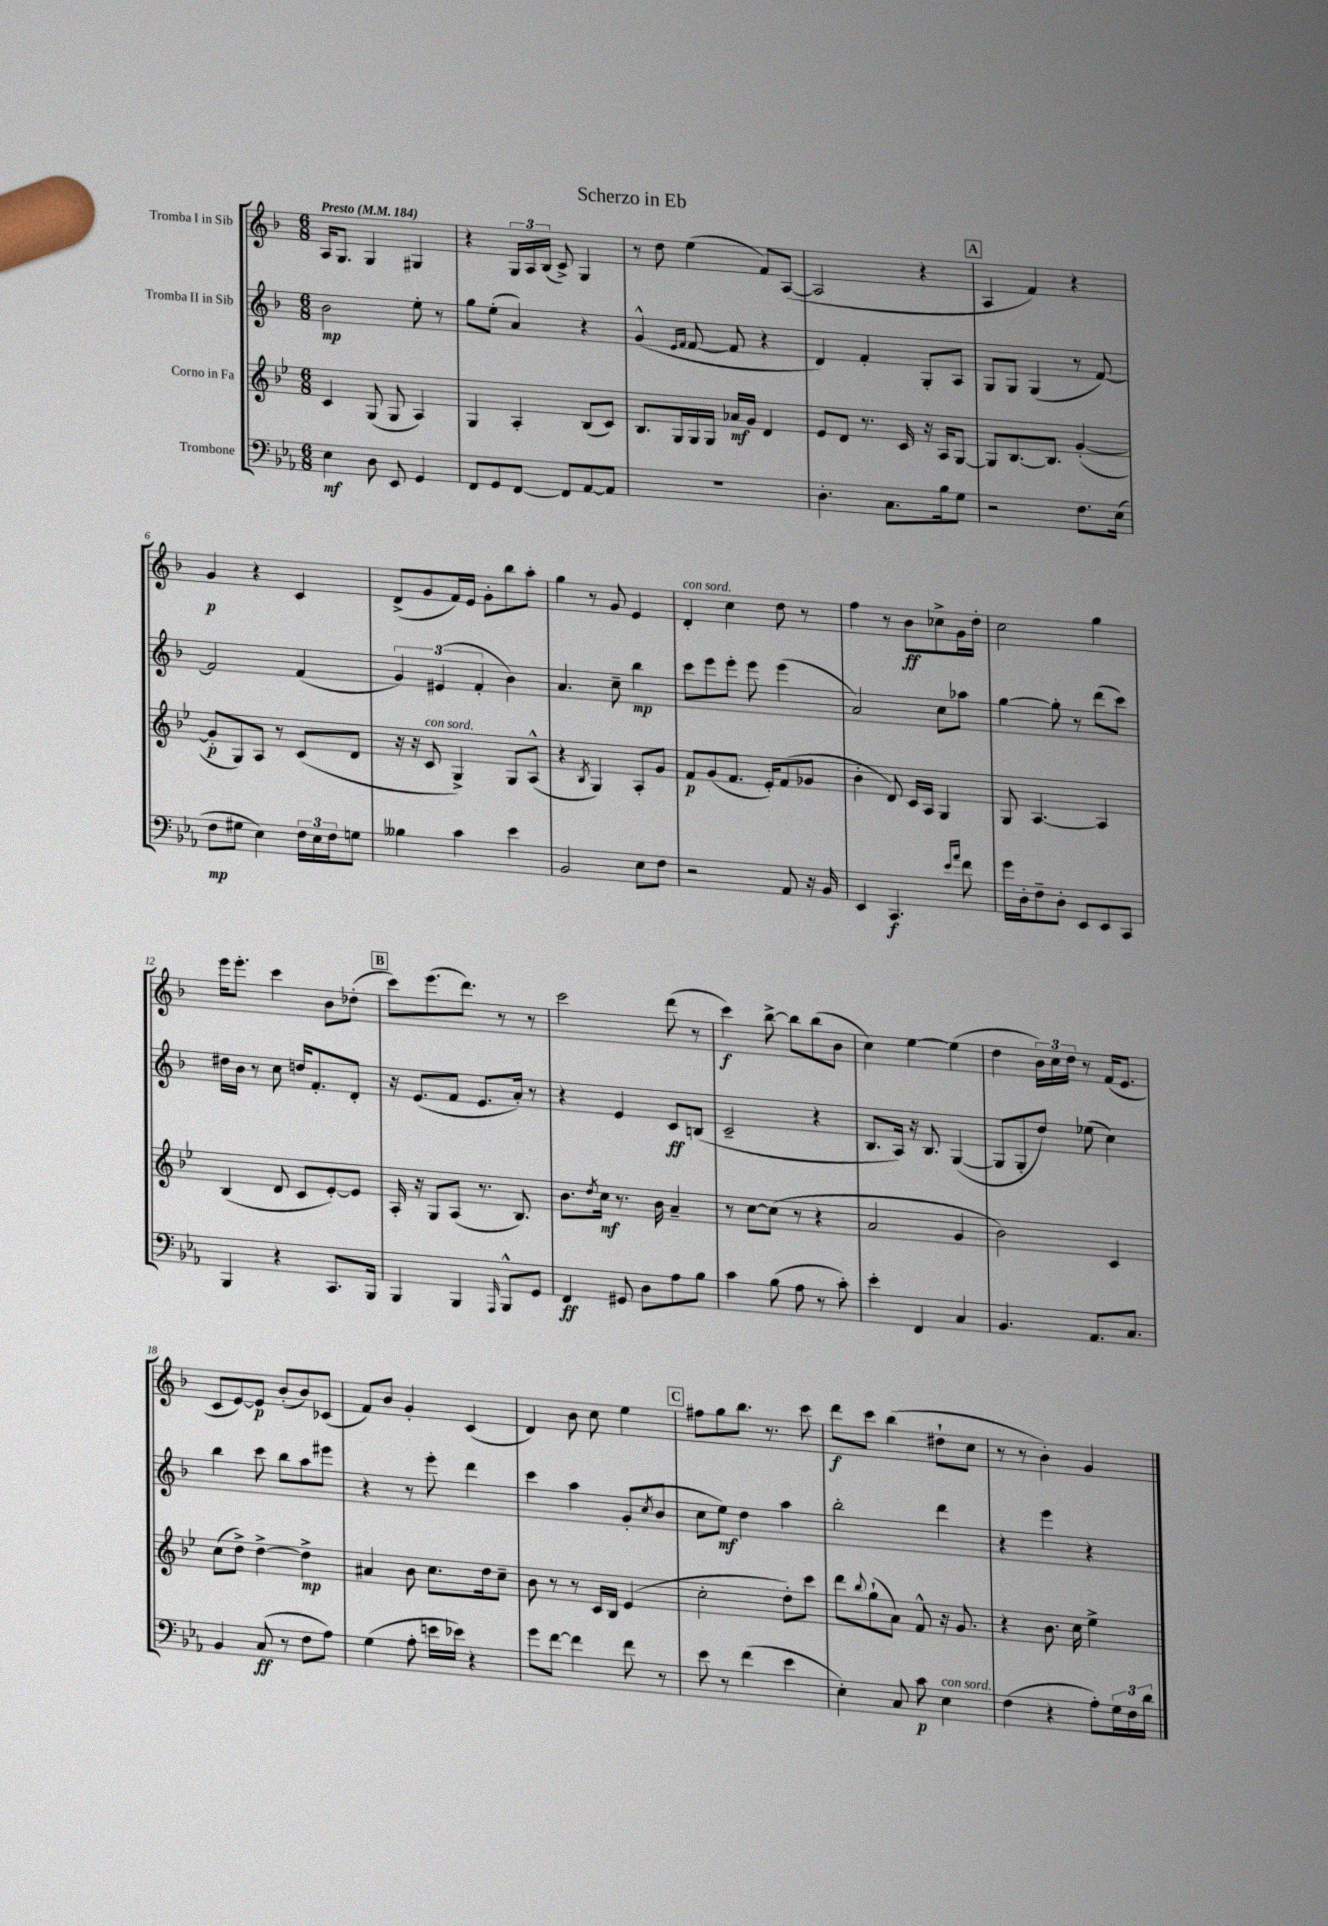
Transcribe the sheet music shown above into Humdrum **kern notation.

**kern	**kern	**kern	**kern
*staff4	*staff3	*staff2	*staff1
*clefF4	*clefG2	*clefG2	*clefG2
*k[b-e-a-]	*k[b-e-]	*k[b-]	*k[b-]
*M6/8	*M6/8	*M6/8	*M6/8
*MM184	*MM184	*MM184	*MM184
4E-	4c	2b-	16A
.	.	.	8.G
8D	(8G	.	4G
8EE-	8G	.	.
4GG	4A)	8ee'	4G#
.	.	8r	.
=	=	=	=
8FF	4G	8gg	4r
8GG	.	(8ee'	.
[8FF	4A'	4a)	24G
.	.	.	24A
.	.	.	(24B-
8FF]	.	.	8c^)
[8AA-	(8B-	4r	4G
8AA-]	8c)	.	.
=	=	=	=
2.r	8.B-	(4g^^	8r
.	.	.	8dd
.	16G	.	.
.	.	16qqe	.
.	.	16qqf	.
.	16G	[8f	(4ee
.	16G	.	.
.	16a-	8f]	.
.	16g	.	.
.	4d	4r	8f)
.	.	.	([8A
=	=	=	=
4.D'	8e-	4d)	2A]
.	8d	.	.
.	8.r	4f'	.
8.C	.	.	.
.	16c	.	.
.	16r	8G'	4r
16B-	16A	.	.
8G	[8G	8A	.
=	=	=	=
2r	8G]	8G	4A
.	[8.B-	8G	.
.	.	(4G	4f)
.	8.B-]	.	.
8.F	([4g'	8r	4r
.	.	[8f)	.
(16E-	.	.	.
=	=	=	=
8F	8g']	2f]	4g
8G#	8G)	.	.
4E-)	8A	.	4r
.	8r	.	.
24F	(8c	(4f	4c
24E-	.	.	.
24F	.	.	.
8G	8d	.	.
=	=	=	=
4B--	16r	6g)	(8d^
.	16r	.	.
.	8c	.	8g
.	.	(6e#	.
4c	4G^)	.	16f)
.	.	.	16e
.	.	6f'	.
.	.	.	8g'
4e-	8G	4b-)	8bb-
.	(8A^^	.	8aa'
=	=	=	=
2BB-	4r	4.a	4gg
.	8qB-	.	.
.	4G)	.	8r
.	.	8cc~	8g
8E-	8A'	4bb-	4e
8F	8g	.	.
=	=	=	=
2r	8f	8ccc	4d'
.	(8g	8eee	.
.	8.f	8eee'	4cc
.	.	8eee	.
.	16e-')	.	.
8AA-	(8f	(4eee	8dd
16r	8g-	.	8r
16BB-	.	.	.
=	=	=	=
4EE-	4b-'	2a)	4ff
4.CC	8d)	.	8r
.	16c	.	8b-
.	16A	.	.
.	4G	8cc	8cc-^
16qqe-	.	.	.
16qqa-	.	.	.
8f	.	8aa-	16g
.	.	.	16dd'
=	=	=	=
16g	8G	[4gg	2cc
16D'	.	.	.
8F~	[4.A	.	.
8D'	.	8gg']	.
8EE-	.	8r	.
8EE-	4A]	(8ddd	4gg
8CC	.	8ccc)	.
=	=	=	=
4BBB-	(4B-	16dd#	16eee
.	.	16b-	8.eee'
.	.	8r	.
4r	8d	8cc	4ccc
.	8c	16dd	.
.	.	8.f'	.
8.CC	[8e-')	.	8b-
.	8e-]	8d'	(8dd-'
16BBB-	.	.	.
=	=	=	=
4BBB-	16A'	16r	8ccc)
.	16r	(8.e	.
.	8G	.	(8.eee
4BBB-	(8A	8f	.
.	.	.	8.ddd)
.	8.r	8.e	.
16qqAAA-	.	.	.
8BBB-^^	.	.	8r
.	8.B-)	16a')	.
8GG	.	8r	8r
=	=	=	=
4FF	8.b-	4r	2ccc
.	8qdd	.	.
.	16cc	.	.
8GG#	8.r	4e	.
8D	.	.	.
.	16b-	.	.
8A-	4a~	8c	(8ddd
8B-	.	(8B	8r
=	=	=	=
4c	8r	2c~	4ccc)
.	[8cc	.	.
(8B-	(8cc]	.	[8bb-^
8A-	8r	.	8bb-]
8r	4r	4r	(8bb-
8c')	.	.	8b-
=	=	=	=
4e-'	2a	8.B-	4cc)
.	.	16A)	.
4FF	.	16r	[4ee
.	.	8.B-	.
4C	4g	([4G	(4ee]
=	=	=	=
4.BB-	2b-)	8G]	4dd
.	.	8G'	.
.	.	8dd)	24b-)
.	.	.	24cc
.	.	.	24dd
8.AA-	.	(8ee-	8r
.	4c	4cc)	(16f
8.C	.	.	8.e
=	=	=	=
4BB-	(8cc	4bb-	8c
.	8dd^)	.	[8e)
(8C	[4dd^	8ccc	8e]
8r	.	8bb-	(8b-'
8F	4dd^]	8aa	8b-)
8A-)	.	8eee#	(8c-
=	=	=	=
(4G	4a#	4r	8f)
.	.	.	8b-
8A-'	8b-	8r	4g'
16e	8.cc	8eee'	.
16e-)	.	.	.
4r	.	4ddd	(4c
.	16dd	.	.
.	8cc~	.	.
=	=	=	=
8g	8b-	4ccc	4d)
[8f	8r	.	.
4f]	8r	4aa	8b-
.	16c	.	8cc
.	16B-	.	.
8f	(4e-	(8g'	4ee
.	.	8qcc	.
8r	.	8b-	.
=	=	=	=
8e-	2cc'	8cc	8ff#
8r	.	8ee)	8gg
(4f	.	4dd	8.bb-
.	.	.	8.r
4e-	8dd')	4aa	.
.	8ccc	.	8ccc
=	=	=	=
4E-')	8ddd	2bb-'	8ddd
.	8qqbb-	.	.
.	(8gg`	.	8ccc
8C	8a)	.	(4bb-
8c	8f^^	.	.
4E-	16r	4ddd	8dd#`
.	8.g	.	.
.	.	.	8cc
=	=	=	=
(4F	4r	4r	8r
.	.	.	8r
4r	8.b-	4eee	4b-')
.	16cc	.	.
8A-')	4ee-^	4r	4g
24G	.	.	.
24F	.	.	.
24d	.	.	.
==	==	==	==
*-	*-	*-	*-
